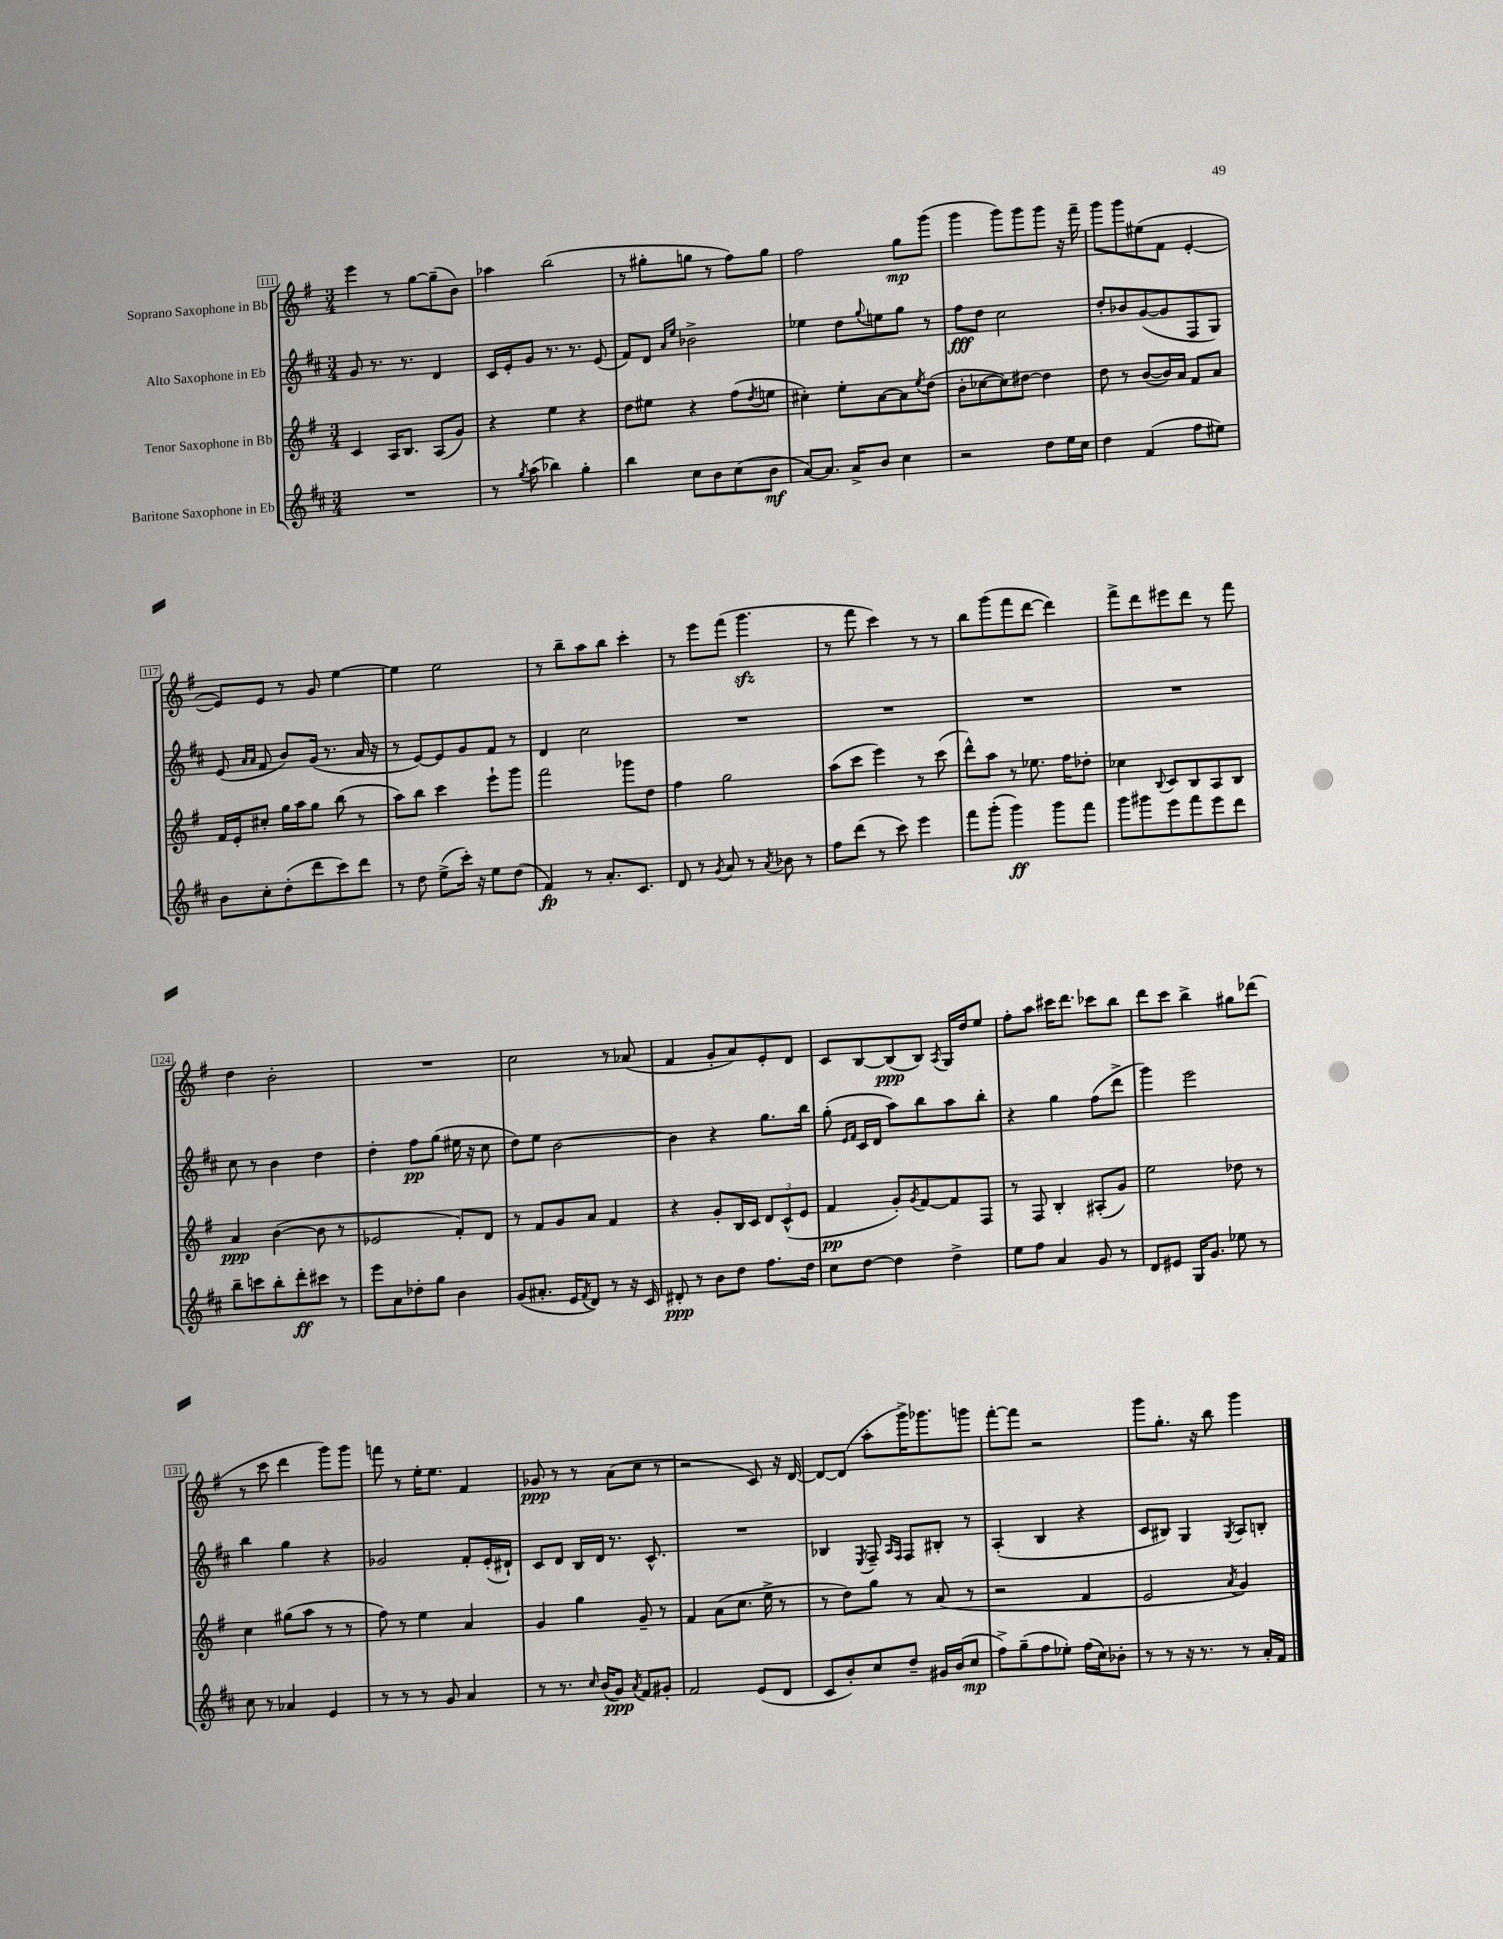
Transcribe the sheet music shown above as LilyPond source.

<<
\new StaffGroup <<
\new Staff = "s0" \with { instrumentName = "Soprano Saxophone in Bb" } {
    \clef treble \key g \major \numericTimeSignature \time 3/4
    e'''4 r8 g''8~ g''8--( b'8) |
    aes''4 b''2( |
    r8 gis''8-. g''8 r8 fis''8) g''8 |
    fis''2 g''8\mp g'''8( |
    g'''4 g'''8) g'''8 g'''8 r16 fis'''16-- |
    g'''8 g'''8 eis''8( fis'8 e'4~-. |
    e'8) e'8 r8 g'8 e''4~ |
    e''4 e''2 |
    r8 b''8-- a''8 b''8 c'''4-. |
    r8 e'''8 fis'''8( g'''4.\sfz |
    r8 fis'''8 c'''4) r8 r8 |
    b''8 g'''8( fis'''8 d'''8~ d'''4) |
    fis'''8-> d'''8 eis'''8 d'''8 r8 fis'''8 |
    d''4 b'2-. |
    R2. |
    c''2 r8 aes'8( |
    fis'4 g'8-. a'8) e'8-. d'8 |
    c'8 b8~ b8\ppp( b8) \acciaccatura { a8 } g16 d''16 e''8 |
    fis''8-. a''8 cis'''16 d'''8. ces'''8 b''8 |
    d'''8 c'''8 b''4-> gis''8 des'''8( |
    r8 c'''8 d'''4 g'''8) g'''8 |
    f'''8 r8 e''16-. e''8. fis'4 |
    ges'8\ppp r8 r8 a'8( c''8 r8 |
    r2 c'8) r16 d'16~ |
    d'8~ d'8( a''8-. g'''16->) ges'''8. g'''8 |
    fis'''8~-. fis'''8 r2 |
    g'''8 g''8.-. r16 b''8 g'''4 \bar "|." |
}
\new Staff = "s1" \with { instrumentName = "Alto Saxophone in Eb" } {
    \clef treble \key d \major \numericTimeSignature \time 3/4
    g'8 r8. r8. d'4 |
    cis'16 e'16-. g'8 r8. r8. e'8( |
    fis'8) d'8 \grace { a'16 e''16 } bes'2-> |
    ees''4 d''8 \appoggiatura { g''8 } e''8 g''8 r8 |
    fis''8\fff d''8 cis''2 |
    d''8-. bes'8 g'8~( g'8 fis8 g8) |
    e'8( \grace { a'16 a'16 } fis'8 b'8) g'16( r8. a'16 r16 |
    r8 e'8~) e'8 g'8 fis'8 r8 |
    d'4 cis''2 |
    R2. |
    R2. |
    R2. |
    R2. |
    cis''8 r8 b'4 d''4 |
    d''4-. fis''8\pp g''8( eis''16 r16 cis''8 |
    d''8) e''8 b'2~ |
    b'4 r4 g''8. b''16 |
    g''8-.( \grace { e'16 fis'16 } cis'16 d'16 a''8) b''8 a''8 b''8-. |
    r4 g''4 fis''8( d'''8-> |
    g'''4) e'''2 |
    b''4 g''4 r4 |
    ges'2 fis'8-. e'16-.( dis'16-!) |
    cis'8 d'8 b16 d'16 r8. cis'8.-^ |
    R2. |
    bes4 \acciaccatura { e8 } fis8-- \grace { a16 fis16 } fis8 bis8-. r8 |
    a4-.( b4 r4 |
    cis'8 bis8) g4 \acciaccatura { g8 } a8 b8-. \bar "|." |
}
\new Staff = "s2" \with { instrumentName = "Tenor Saxophone in Bb" } {
    \clef treble \key g \major \numericTimeSignature \time 3/4
    c'4 a16 b8. a8( g'8) |
    r4 e''4 r4 |
    d''8 eis''8 r4 fis''8( \acciaccatura { d''8 } e''8 |
    cis''4-.) e''8-. a'8~ a'8 \acciaccatura { e''8 } d''8( |
    b'8-. ces''8~ ces''8) dis''8~ dis''4 |
    d''8 r8 b'8~( b'16) a'16 fis'8 a'8 |
    fis'16 e'16-. cis''8-. g''16 a''16 g''8 b''8( r8 |
    a''8) b''8 c'''4 e'''8-! g'''8 |
    fis'''2 ges'''8 d''8 |
    fis''4 g''2 |
    a''8( c'''8 e'''4) r8 c'''8( |
    d'''8-^) a''8 r8 ees''8. fis''16 des''8-. |
    ces''4 \appoggiatura { b8 } c'8 b8 a8 b8 |
    a'4\ppp b'4~( b'8 r8 |
    ees'2 fis'8-.) d'8 |
    r8 fis'8 g'8 a'8 fis'4 |
    r4 g'8-. b16 c'16 \tuplet 3/2 { d'8 c'8-^( e'8 } |
    fis'4\pp g'8-.) \acciaccatura { g'8 } fis'8~ fis'8 fis8 |
    r8 fis8 b4-. ais8-.( g'8) |
    e''2 des''8 r8 |
    c''4 gis''8( a''8 r8 r8 |
    fis''8) r8 e''4 a'4 |
    g'4 g''4 g'8-- r8 |
    fis'4 a'8( c''8. e''16-> r8 |
    r8 d''8) g''8 r8 a'8( r8 |
    r2 fis'4 |
    e'2 \acciaccatura { a'8 } g'4) \bar "|." |
}
\new Staff = "s3" \with { instrumentName = "Baritone Saxophone in Eb" } {
    \clef treble \key d \major \numericTimeSignature \time 3/4
    R2. |
    r8 \acciaccatura { g''8 } a''8( bes''4) g''4-. |
    b''4 cis''8 b'8 cis''8( b'8\mf |
    a'8~) a'8. a'16-> b'8 cis''4 |
    r2 d''8 e''16 cis''16 |
    d''4 fis'4( fis''8 eis''8) |
    b'8 cis''8-. d''8-.( d'''8 cis'''8) d'''8 |
    r8 d''8 e''8->( cis'''16-.) r16 e''8 d''8( |
    fis'4\fp) r8 a'8.-. cis'8. |
    d'8 r8 \acciaccatura { g'8 } a'8 r8 \acciaccatura { a'8 } bes'8 r8 |
    fis''8 d'''8( r8 cis'''8) e'''4 |
    fis'''8 g'''8-.( g'''4\ff) g'''8 fis'''8 |
    g'''8 gis'''8 e'''8 fis'''8 e'''8 d'''8 |
    b''8-- c'''8 b''8-. d'''8-.\ff cis'''8 r8 |
    e'''8 a'8 des''8-. g''8 b'4 |
    g'8( ais'8.-. e'16 \acciaccatura { fis'8 } d'8) r8 r16 cis'16 |
    dis'8-.\ppp r8 b'8 d''8 fis''8. d''16 |
    cis''8 d''8~ d''4 d''4-> |
    e''8 fis''8 a'4 g'8 r8 |
    d'8 eis'8 g16 g'8. ees''8 r8 |
    cis''8 r8 aes'4 e'4 |
    r8 r8 r8 g'8 a'4 |
    r8 r8. \grace { cis''16 } b'16( g'8\ppp) \acciaccatura { a'8 } fis'8 gis'8-. |
    fis'2 e'8( d'8 |
    cis'8 b'8-.) cis''8 d''8-- gis'16 b'16( cis''8\mp |
    fis''8->) g''8--( fis''8 ees''8-.) fis''16( cis''16) bes'8-. |
    r8 r8 r16 r8. r8 a'16-. fis'16 \bar "|." |
}
>>
>>
\layout { \context { \Score currentBarNumber = #111 \override BarNumber.stencil = #(make-stencil-boxer 0.1 0.3 ly:text-interface::print) } }
